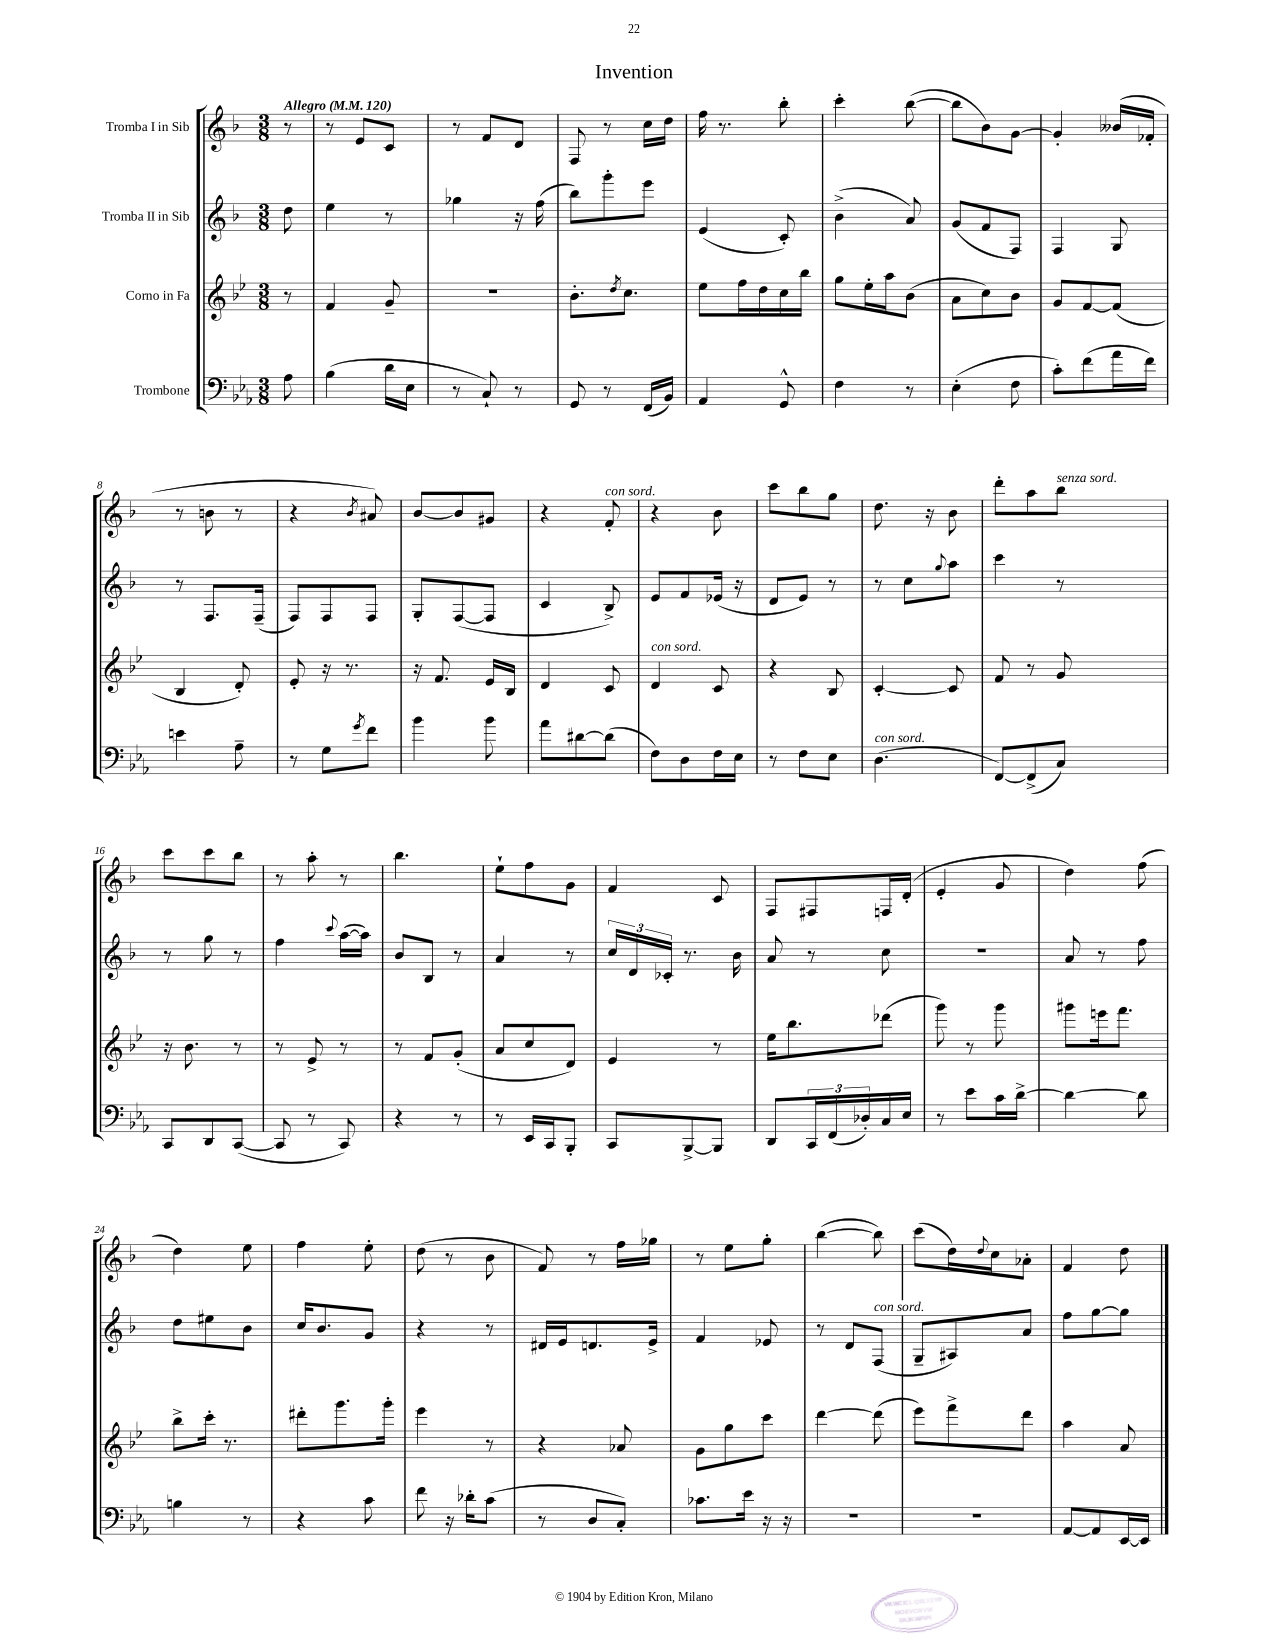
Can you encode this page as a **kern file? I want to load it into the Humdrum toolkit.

**kern	**kern	**kern	**kern
*staff4	*staff3	*staff2	*staff1
*clefF4	*clefG2	*clefG2	*clefG2
*k[b-e-a-]	*k[b-e-]	*k[b-]	*k[b-]
*M3/8	*M3/8	*M3/8	*M3/8
*MM120	*MM120	*MM120	*MM120
8A-	8r	8dd	8r
=	=	=	=
(4B-	4f	4ee	8r
.	.	.	8e
16d	8g~	8r	8c
16E-	.	.	.
=	=	=	=
8r	4.r	4gg-	8r
8C`)	.	.	8f
8r	.	16r	8d
.	.	(16ff	.
=	=	=	=
8GG	8.b-'	8bb-)	8F
8r	.	8ggg'	8r
.	8qdd	.	.
.	8.cc	.	.
(16FF	.	8eee	16cc
16BB-)	.	.	16dd
=	=	=	=
4AA-	8ee-	(4e	16ff
.	.	.	8.r
.	16ff	.	.
.	16dd	.	.
8GG^^	16cc	8c')	8bb-'
.	16bb-	.	.
=	=	=	=
4F	8gg	(4b-^	4ccc'
.	16ee-'	.	.
.	16aa	.	.
8r	(8b-	8a)	([8bb-
=	=	=	=
(4E-'	8a	(8g	8bb-]
.	8cc)	8f	8b-)
8F	8b-	8F)	[8g
=	=	=	=
8c')	8g	4F	4g']
(8f	[8f	.	.
16a-	(8f]	8G	(16b--
16f)	.	.	16f-'
=	=	=	=
4e	4B-	8r	8r
.	.	8.F	8b
8A-~	8d')	.	8r
.	.	(16F~	.
=	=	=	=
8r	8e-'	8F)	4r
8G	16r	8F	.
.	8.r	.	.
8qg	.	.	8qb-
8f	.	8F	8a#)
=	=	=	=
4b-	16r	8G'	[8b-
.	8.f	.	.
.	.	([8F	8b-]
8b-	16e-	8F]	8g#
.	16B-	.	.
=	=	=	=
8a-	4d	4c	4r
[8d#	.	.	.
(8d#]	8c	8B-^)	8f'
=	=	=	=
8F)	4d	8e	4r
8D	.	8f	.
16F	8c	(16e-	8b-
16E-	.	16r	.
=	=	=	=
8r	4r	8d	8ccc
8F	.	8e)	8bb-
8E-	8B-	8r	8gg
=	=	=	=
(4.D	[4c'	8r	8.dd
.	.	8cc	.
.	.	.	16r
.	.	8qqgg	.
.	8c]	8aa	8b-
=	=	=	=
[8FF)	8f	4ccc	8ddd'
(8FF^]	8r	.	8aa
8C)	8g	8r	8bb-
=	=	=	=
8CC	16r	8r	8ccc
.	8.b-	.	.
8DD	.	8gg	8ccc
([8CC	8r	8r	8bb-
=	=	=	=
8CC]	8r	4ff	8r
8r	8e-^	.	8aa'
.	.	8qqccc	.
8CC)	8r	([16aa	8r
.	.	16aa])	.
=	=	=	=
4r	8r	8b-	4.bb-
.	8f	8B-	.
8r	(8g'	8r	.
=	=	=	=
8r	8a	4a	8ee`
16EE-	8cc	.	8ff
16CC	.	.	.
8BBB-'	8d)	8r	8g
=	=	=	=
8CC	4e-	24cc	4f
.	.	24d	.
.	.	24c-'	.
[8BBB-^	.	8.r	.
8BBB-]	8r	.	8c
.	.	16b-	.
=	=	=	=
8DD	16ee-	8a	8F
.	8.bb-	.	.
24CC	.	8r	8F#
(24FF	.	.	.
24D-')	.	.	.
16C	(8ddd-	8cc	16F
16E-	.	.	(16d'
=	=	=	=
8r	8ggg)	4.r	4e'
8e-	8r	.	.
16c	8ggg	.	8g
[16d^	.	.	.
=	=	=	=
4d_	8ggg#	8a	4dd)
.	16eee	8r	.
.	8.fff	.	.
8d]	.	8ff	(8ff
=	=	=	=
4B	8bb-^	8dd	4dd)
.	16ccc'	8ee#	.
.	8.r	.	.
8r	.	8b-	8ee
=	=	=	=
4r	8ddd#'	16cc	4ff
.	.	8.b-	.
.	8.ggg	.	.
8c	.	8g	8ee'
.	16ggg'	.	.
=	=	=	=
8f	4eee-	4r	(8dd
16r	.	.	8r
16d-'	.	.	.
(8c	8r	8r	8b-
=	=	=	=
8r	4r	16d#	8f)
.	.	16e	.
8D	.	8.d	8r
8C')	8a-	.	16ff
.	.	16e^	16gg-
=	=	=	=
8.c-	8g	4f	8r
.	8gg	.	8ee
16e-	.	.	.
16r	8ccc	8e-	8gg'
16r	.	.	.
=	=	=	=
4.r	[4ddd	8r	([4bb-
.	.	8d	.
.	(8ddd]	(8F	8bb-])
=	=	=	=
4.r	8eee-)	8G~	(8ccc
.	8fff^	8A#)	16dd)
.	.	.	8qqdd
.	.	.	16cc
.	8ddd	8a	8a-'
=	=	=	=
[8AA-	4aa	8ff	4f
8AA-]	.	[8gg	.
[16EE-	8a	8gg]	8dd
16EE-]	.	.	.
==	==	==	==
*-	*-	*-	*-
